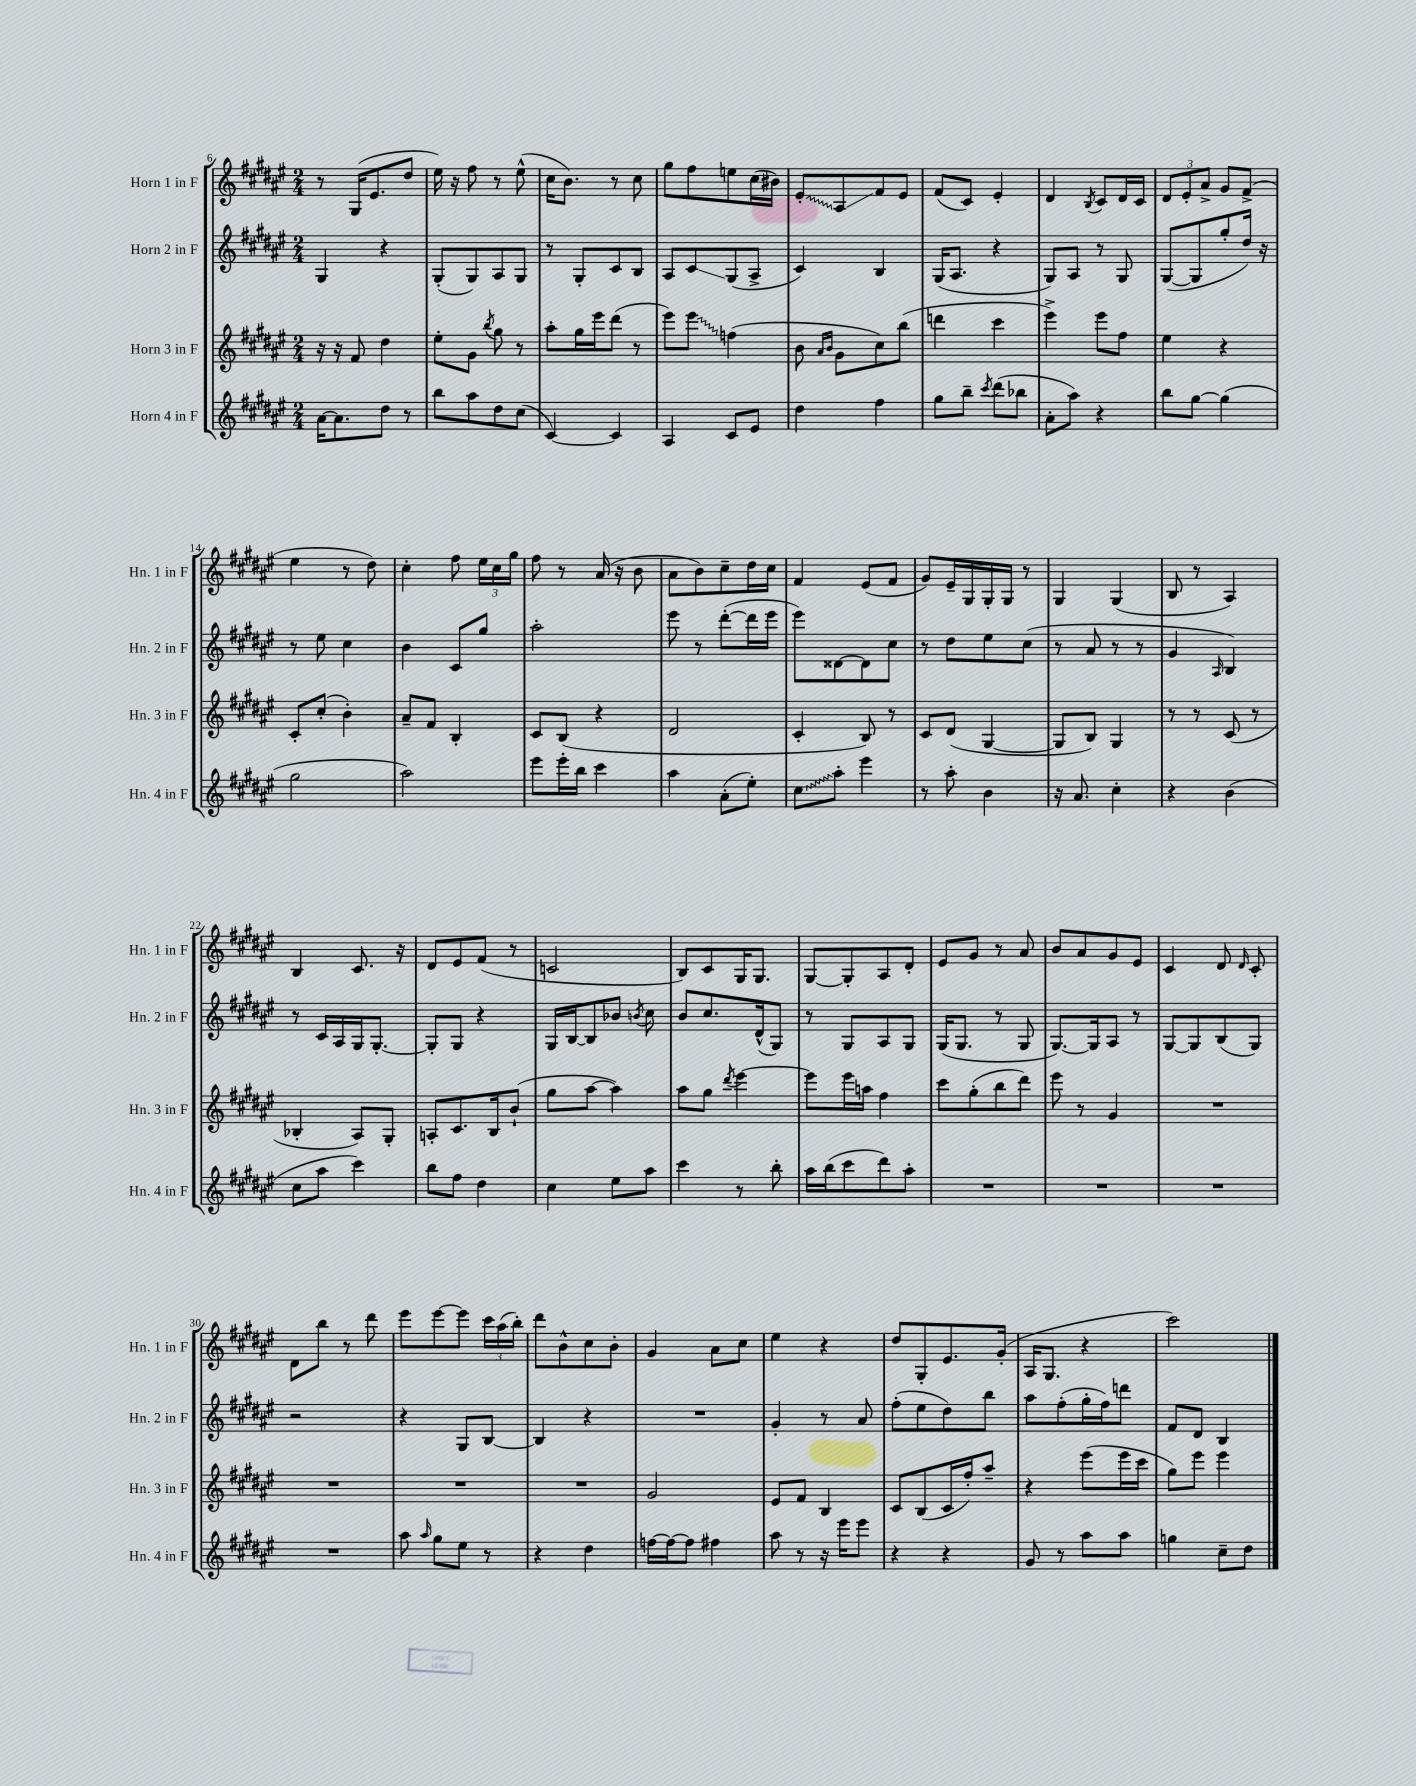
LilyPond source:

<<
\new StaffGroup <<
\new Staff = "s0" \with { instrumentName = "Horn 1 in F" shortInstrumentName = "Hn. 1 in F" } {
    \clef treble \key fis \major \numericTimeSignature \time 2/4
    \autoBeamOff r8 gis16[( eis'8. dis''8] |
    eis''16) r16 fis''8 r8 eis''8-^( |
    cis''16[ b'8.]) r8 cis''8 |
    gis''8[ fis''8 e''8 cis''16( bis'16]) |
    \once \override Glissando.style = #'zigzag eis'8[-.\glissando ais8\glissando fis'8 eis'8] |
    fis'8[( cis'8]) eis'4-. |
    dis'4 \acciaccatura { b8 } cis'8[ dis'16 cis'16] |
    \tuplet 3/2 { dis'8[ eis'8-. ais'8]-> } gis'8[ fis'8]->( |
    eis''4 r8 dis''8) |
    cis''4-. fis''8 \tuplet 3/2 { eis''16[ cis''16 gis''16] } |
    fis''8 r8 ais'16( r16 b'8 |
    ais'8[ b'8) cis''8-- dis''16 cis''16] |
    fis'4 eis'8[( fis'8] |
    gis'8[) eis'16-- gis16 gis16-. gis16] r8 |
    gis4 gis4( |
    b8 r8 ais4) |
    b4 cis'8. r16 |
    dis'8[ eis'8 fis'8]( r8 |
    c'2 |
    b8[) cis'8 gis16 gis8.] |
    gis8[~ gis8-. ais8 dis'8]-. |
    eis'8[ gis'8] r8 ais'8 |
    b'8[ ais'8 gis'8 eis'8] |
    cis'4 dis'8 \grace { dis'16 } cis'8-. |
    dis'8[ b''8] r8 dis'''8 |
    eis'''8[ eis'''8~ eis'''8] \tuplet 3/2 { cis'''16[ ais''16( b''16]-.) } |
    dis'''8[ b'8-^ cis''8 b'8]-. |
    gis'4 ais'8[ cis''8] |
    eis''4 r4 |
    dis''8[ gis8-. eis'8. gis'16]-.( |
    ais16[ gis8.] r4 |
    cis'''2) \bar "|." |
}
\new Staff = "s1" \with { instrumentName = "Horn 2 in F" shortInstrumentName = "Hn. 2 in F" } {
    \clef treble \key fis \major \numericTimeSignature \time 2/4
    \autoBeamOff gis4 r4 |
    gis8[-.( gis8) ais8 gis8] |
    r8 gis8[-. cis'8 b8] |
    ais8[ cis'8\glissando gis8( ais8]-> |
    cis'4) b4 |
    gis16[( ais8.] r4 |
    gis8[) ais8] r8 gis8 |
    gis8[~( gis8 gis''8-. dis''16]) r16 |
    r8 eis''8 cis''4 |
    b'4 cis'8[ gis''8] |
    ais''2-. |
    eis'''8 r8 dis'''8[~-.( dis'''16 eis'''16] |
    eis'''8[) disis'8~ disis'8 cis''8] |
    r8 dis''8[ eis''8 cis''8]( |
    r8 ais'8 r8 r8 |
    gis'4 \grace { ais16 } b4) |
    r8 cis'16[ ais16 gis16 gis8.]~-. |
    gis8[-. gis8] r4 |
    gis16[ b16~ b8 bes'8] \acciaccatura { b'8 } cis''8 |
    b'8[ cis''8. dis'16-^( gis8]) |
    r8 gis8[ ais8 gis8] |
    gis16[( gis8.] r8 gis8 |
    gis8.[~) gis16 ais8] r8 |
    gis8[~ gis8 b8( gis8]) |
    r2 |
    r4 gis8[ b8]~ |
    b4 r4 |
    R2 |
    gis'4-. r8 ais'8 |
    fis''8[-.( eis''8 dis''8) b''8] |
    ais''8[ fis''8-.( gis''16-. fis''16) d'''8] |
    fis'8[ dis'8] b4 \bar "|." |
}
\new Staff = "s2" \with { instrumentName = "Horn 3 in F" shortInstrumentName = "Hn. 3 in F" } {
    \clef treble \key fis \major \numericTimeSignature \time 2/4
    \autoBeamOff r16 r16 fis'8 dis''4 |
    eis''8[-. gis'8] \acciaccatura { b''8 } gis''8 r8 |
    ais''8[-. gis''16 eis'''16 dis'''8]( r8 |
    eis'''8[) \once \override Glissando.style = #'zigzag eis'''8]\glissando f''4( |
    b'8 \grace { ais'16[ b'16] } gis'8[ cis''8) b''8]( |
    d'''4 cis'''4 |
    eis'''4->) eis'''8[ fis''8] |
    eis''4 r4 |
    cis'8[-. cis''8]-.( b'4-.) |
    ais'8[-- fis'8] b4-. |
    cis'8[ b8]( r4 |
    dis'2 |
    cis'4-. b8) r8 |
    cis'8[ dis'8]( gis4~ |
    gis8[ b8]) gis4 |
    r8 r8 cis'8( r8 |
    bes4-. ais8[) gis8]-. |
    a8[-. cis'8. b16 b'8]-!( |
    gis''8[ ais''8]~ ais''4) |
    ais''8[ gis''8] \acciaccatura { dis'''8 } eis'''4~ |
    eis'''8[ eis'''16 a''16] fis''4 |
    cis'''8[ gis''8-.( b''8 dis'''8]) |
    eis'''8 r8 gis'4 |
    R2 |
    R2 |
    R2 |
    R2 |
    gis'2 |
    eis'8[ fis'8] b4 |
    cis'8[ b8( cis'16 fis''16-.) ais''8]-- |
    r4 eis'''8[( eis'''16 cis'''16] |
    gis''8[) eis'''8] eis'''4 \bar "|." |
}
\new Staff = "s3" \with { instrumentName = "Horn 4 in F" shortInstrumentName = "Hn. 4 in F" } {
    \clef treble \key fis \major \numericTimeSignature \time 2/4
    \autoBeamOff ais'16[~ ais'8. dis''8] r8 |
    b''8[ ais''8 dis''8 cis''8]( |
    cis'4~) cis'4 |
    ais4 cis'8[ eis'8] |
    dis''4 fis''4 |
    gis''8[ b''8]-- \acciaccatura { cis'''8 } dis'''8[( bes''8] |
    ais'8[-. ais''8]) r4 |
    b''8[ gis''8]~ gis''4( |
    gis''2 |
    ais''2) |
    eis'''8[ eis'''16-. b''16] cis'''4 |
    ais''4 ais'8[-.( eis''8]-.) |
    \once \override Glissando.style = #'zigzag cis''8[\glissando ais''8]-. eis'''4 |
    r8 ais''8-. b'4 |
    r16 ais'8. cis''4-. |
    r4 b'4( |
    cis''8[ ais''8] cis'''4) |
    b''8[ fis''8] dis''4 |
    cis''4 eis''8[ ais''8] |
    cis'''4 r8 b''8-. |
    ais''16[ b''16( cis'''8 dis'''8) ais''8]-. |
    R2 |
    R2 |
    R2 |
    R2 |
    ais''8 \grace { ais''16 } gis''8[ eis''8] r8 |
    r4 dis''4 |
    f''16[~ f''16~ f''8] fis''4 |
    ais''8 r8 r16 eis'''16[ eis'''8] |
    r4 r4 |
    gis'8 r8 ais''8[ ais''8] |
    g''4 cis''8[-- dis''8] \bar "|." |
}
>>
>>
\layout { \context { \Score currentBarNumber = #6 } }
